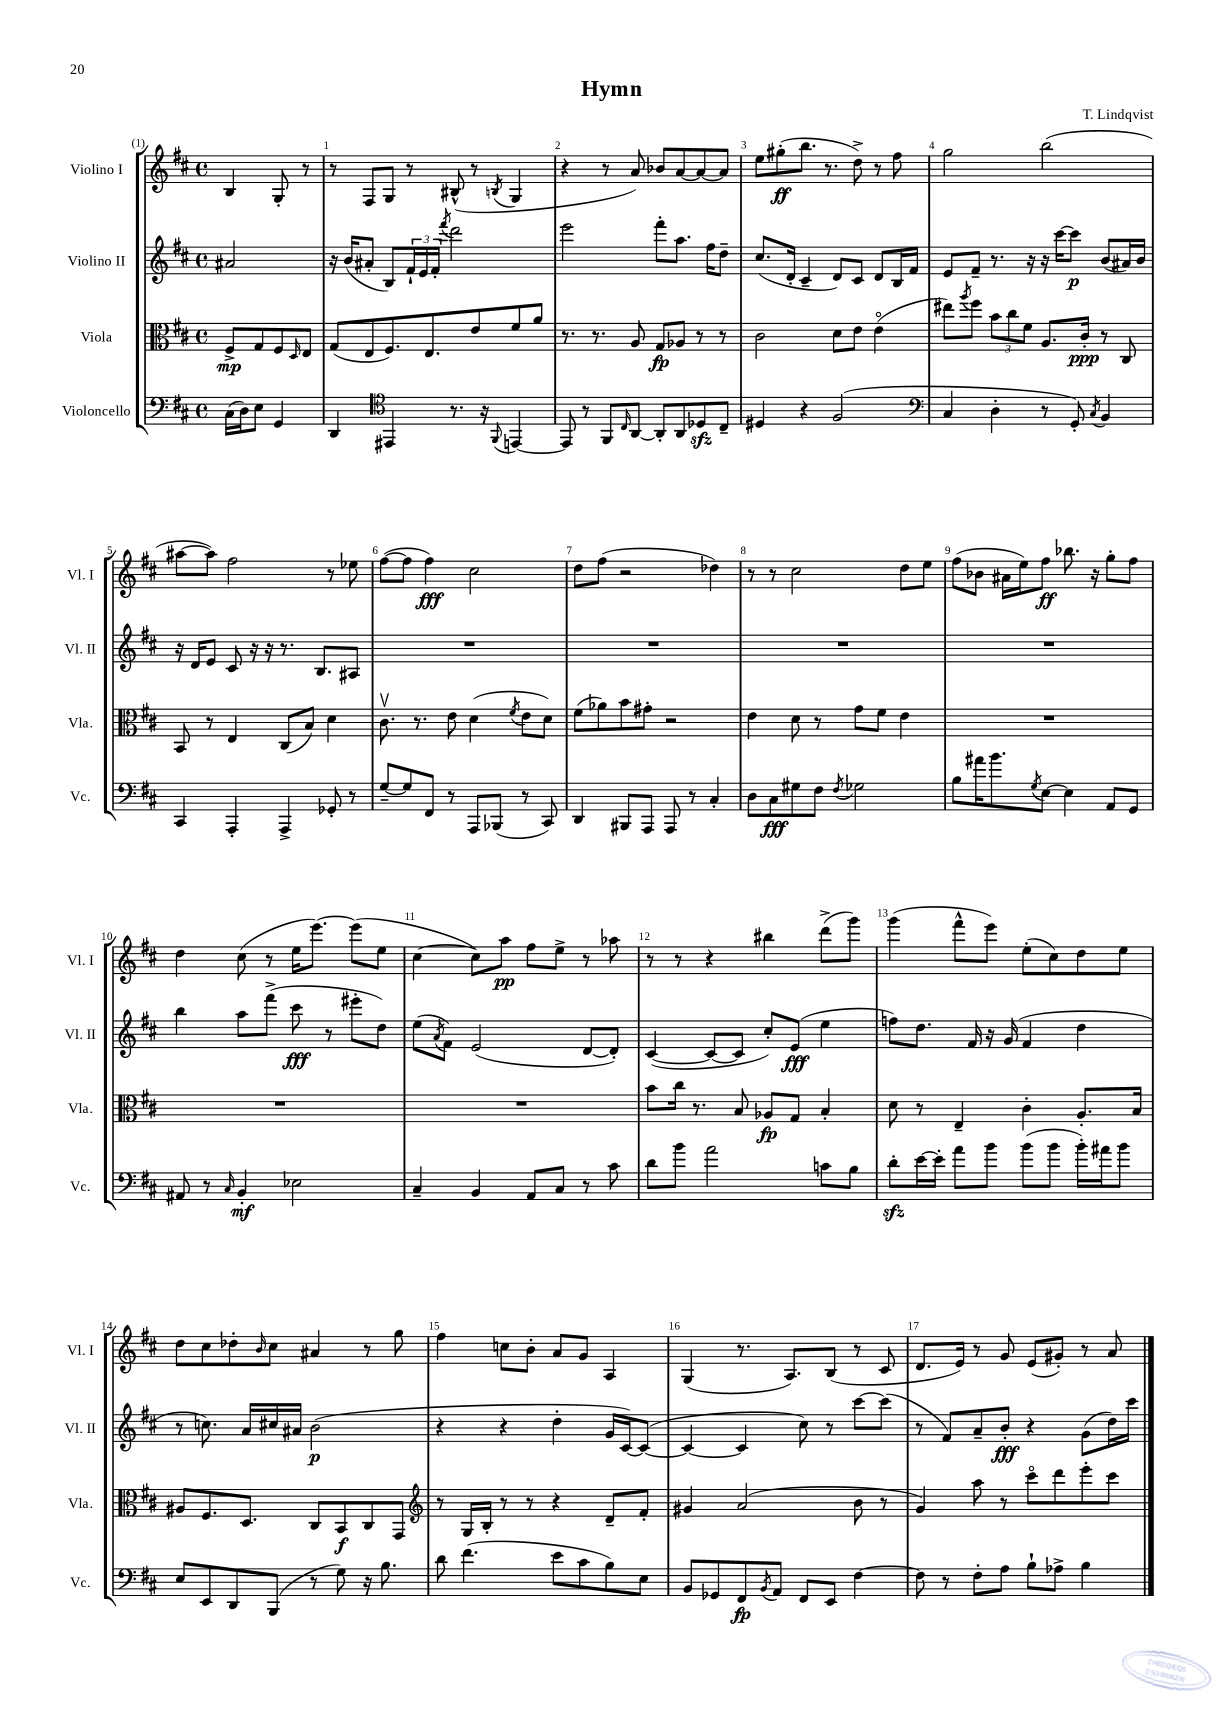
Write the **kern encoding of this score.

**kern	**kern	**kern	**kern
*staff4	*staff3	*staff2	*staff1
*clefF4	*clefC3	*clefG2	*clefG2
*k[f#c#]	*k[f#c#]	*k[f#c#]	*k[f#c#]
*M4/4	*M4/4	*M4/4	*M4/4
*met(c)	*met(c)	*met(c)	*met(c)
(16C#	8F#^	2a#	4B
16D)	.	.	.
8E	8G	.	.
4GG	8F#	.	8G'
.	16qqD	.	.
.	8E	.	8r
=	=	=	=
4DD	(8G	16r	8r
.	.	(16b	.
.	8E	8a#'	8F#
*clefC4	*	*	*
4EE#	8.F#)	8B)	8G
.	.	24f#`	8r
.	.	24e	.
.	8.E	.	.
.	.	24f#'	.
.	.	8qfff#	.
8.r	.	2ddd	(8B#^^
.	8e	.	8r
16r	.	.	.
8qqFF#	.	.	8qB
[4EE	8f#	.	4G
.	8a	.	.
=	=	=	=
8EE]	8.r	2eee	4r
8r	.	.	.
.	8.r	.	.
8FF#	.	.	8r
16qqC#	.	.	.
[8AA	8A	.	8a)
8AA']	8G	8fff#'	8b-
8AA	8A-	8.aa	[8a
8D-	8r	.	8a_
.	.	16ff#	.
8C#~	8r	8dd~	8a]
=	=	=	=
4D#	2c#	(8.cc#	8ee
.	.	.	(8gg#'
.	.	16d'	.
4r	.	4c#~	8.bb
.	.	.	8.r
(2F#	8d	8d)	.
.	8e	8c#	8dd^)
.	(4eo	8d	8r
.	.	16B	8ff#
.	.	16f#	.
=	=	=	=
*clefF4	*	*	*
4C#	8ee#)	8e	2gg
.	8qaa	.	.
.	8ff#	8f#~	.
4D'	12b	8.r	.
.	12cc#	.	.
.	12f#	.	.
.	.	16r	.
8r	8.A	16r	(2bb
.	.	[16ccc#	.
8GG')	.	8ccc#]	.
.	16c#'	.	.
8qC#	.	.	.
4BB	8r	(8b	.
.	8C#	16a#)	.
.	.	16b	.
=	=	=	=
4CC#	8BB	16r	[8aa#
.	.	16d	.
.	8r	8e	8aa#])
4AAA'	4E	8c#	2ff#
.	.	16r	.
.	.	16r	.
4AAA^	(8C#	8.r	.
.	8B)	.	.
.	.	8.B	.
8GG-'	4d	.	8r
8r	.	8A#	8ee-
=	=	=	=
[8G~	8.c#v	1r	([8ff#
8G]	.	.	8ff#]
.	8.r	.	.
8FF#	.	.	4ff#)
8r	8e	.	.
8AAA	(4d	.	2cc#
(8BBB-	.	.	.
.	8qf#	.	.
8r	8e	.	.
8CC#)	8d)	.	.
=	=	=	=
4DD	(8f#	1r	8dd
.	8a-)	.	(8ff#
8BBB#	8b	.	2r
8AAA	8g#'	.	.
8AAA	2r	.	.
8r	.	.	.
4C#'	.	.	4dd-)
=	=	=	=
8D	4e	1r	8r
8C#	.	.	8r
8G#	8d	.	2cc#
8F#	8r	.	.
8qF#	.	.	.
2G-	8g	.	.
.	8f#	.	.
.	4e	.	8dd
.	.	.	8ee
=	=	=	=
8B	1r	1r	(8ff#
16a#	.	.	8b-
8.b	.	.	.
.	.	.	16a#
.	.	.	16ee)
8qG	.	.	.
[8E	.	.	8ff#
4E]	.	.	8.bb-
.	.	.	16r
8AA	.	.	8gg'
8GG	.	.	8ff#
=	=	=	=
8AA#	1r	4bb	4dd
8r	.	.	.
16qqC#	.	.	.
4BB'	.	8aa	(8cc#
.	.	(8fff#^	8r
2E-	.	8ccc#	16ee
.	.	.	[8.eee)
.	.	8r	.
.	.	8eee#'	(8eee]
.	.	8dd)	8ee
=	=	=	=
4C#~	1r	(8ee	[4cc#
.	.	8qa	.
.	.	8f#)	.
4BB	.	(2e	8cc#])
.	.	.	8aa
8AA	.	.	8ff#
8C#	.	.	8ee^
8r	.	[8d	8r
8c#	.	8d'])	8aa-
=	=	=	=
8d	8b	([4c#	8r
8b	16cc#	.	8r
.	8.r	.	.
2a	.	8c#_	4r
.	8B	8c#]	.
.	8A-	8cc#')	4bb#
.	8G	(8e	.
8c	4B'	4ee	(8ddd^
8B	.	.	8ggg)
=	=	=	=
8d'	8d	8ff)	(4ggg
[16e	8r	8.dd	.
16e']	.	.	.
8a	4E~	.	8fff#^^
.	.	16f#	.
8b	.	16r	8eee)
.	.	(16g	.
(8b	4c#'	4f#	(8ee'
8b	.	.	8cc#)
16b')	8.A'	4dd	8dd
16a#	.	.	.
8b	.	.	8ee
.	16B	.	.
=	=	=	=
8E	8A#	8r	8dd
8EE	8.F#	8.cc)	8cc#
8DD	.	.	8dd-'
.	8.D	16a	.
.	.	.	16qqb
(8BBB	.	16cc#	8cc#
.	.	16a#	.
8r	8C#	(2b	4a#
8G)	8BB	.	.
16r	8C#	.	8r
8.B	.	.	.
.	8GG	.	8gg
=	=	=	=
*	*clefG2	*	*
8d	8r	4r	4ff#
(4.f#	16G	.	.
.	16B'	.	.
.	8r	4r	8cc
.	8r	.	8b'
8e	4r	4dd'	8a
8c#	.	.	8g
8B)	8d~	16g	4A
.	.	[16c#)	.
8E	8f#'	(8c#_	.
=	=	=	=
8BB	4g#	4c#_	(4G
8GG-	.	.	.
8FF#	(2a	4c#]	8.r
8qBB	.	.	.
8AA	.	.	.
.	.	.	8.A)
8FF#	.	8cc#)	.
8EE	.	8r	(8B
[4F#	8b	[8ccc#	8r
.	8r	(8ccc#]	8c#
=	=	=	=
8F#]	4g)	8r	8.d
8r	.	8f#)	.
.	.	.	16e)
8F#'	8aa	8a~	8r
8A	8r	8b'	8g
8B`	8ccc#o	4r	(8e
8A-^	8ddd	.	8g#')
4B	8eee'	(8g	8r
.	8ccc#	16dd)	8a
.	.	16ccc#	.
==	==	==	==
*-	*-	*-	*-
